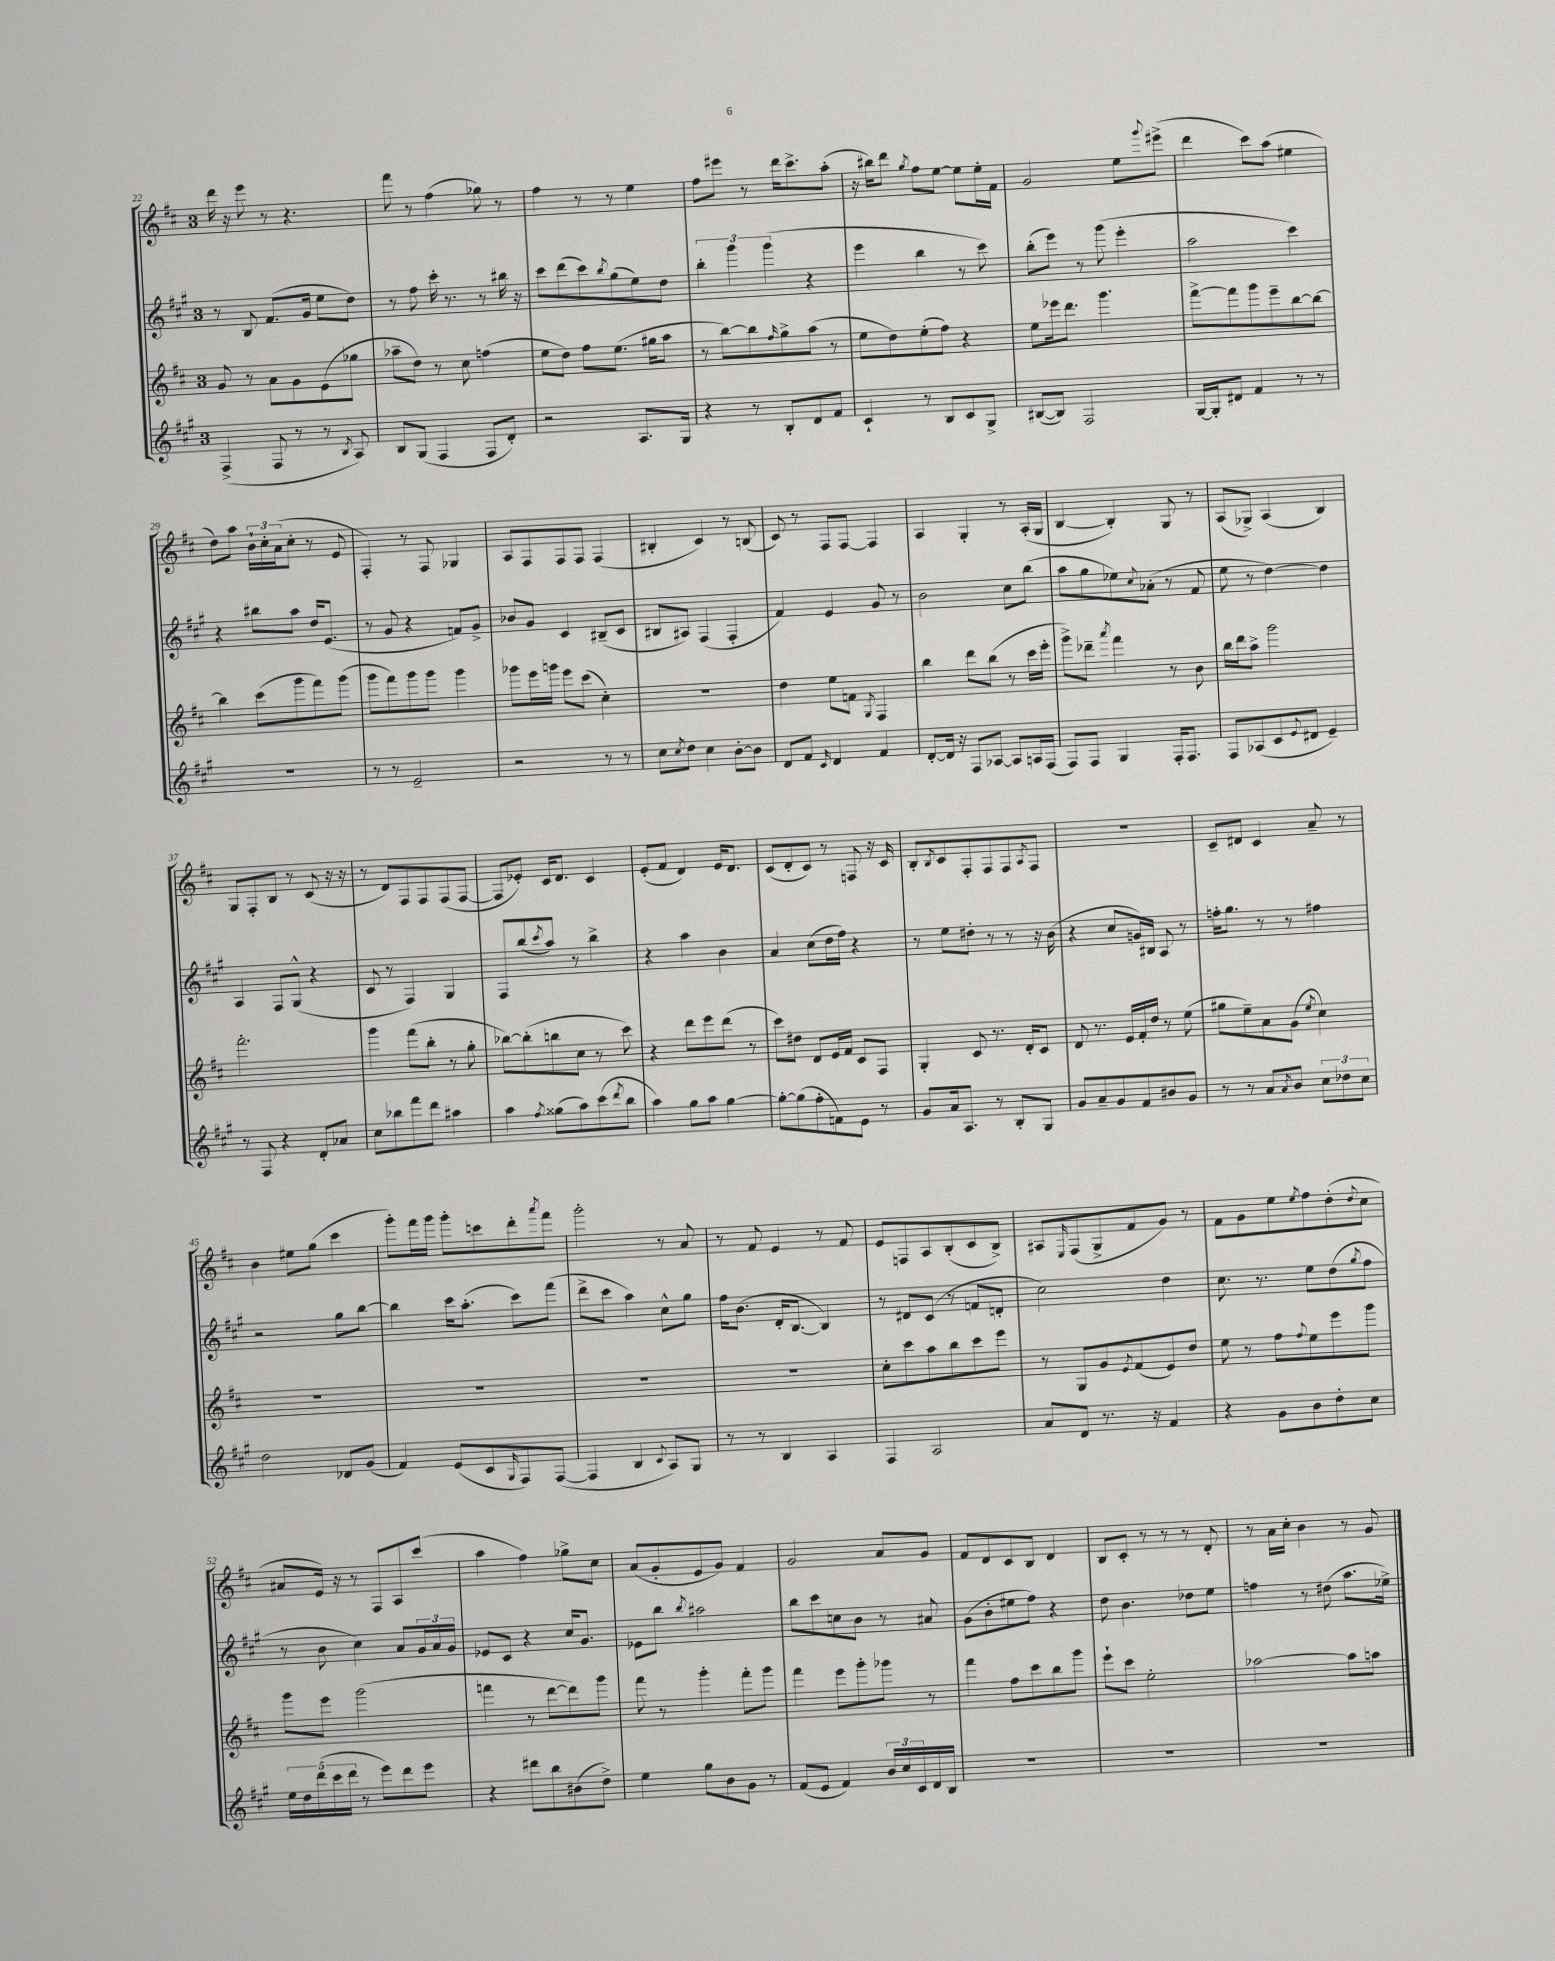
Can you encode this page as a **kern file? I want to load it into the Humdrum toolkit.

**kern	**kern	**kern	**kern
*staff4	*staff3	*staff2	*staff1
*clefG2	*clefG2	*clefG2	*clefG2
*k[f#c#g#]	*k[f#c#]	*k[f#c#g#]	*k[f#c#]
*M3/4	*M3/4	*M3/4	*M3/4
(4F#^	8g	8r	16ddd
.	.	.	16r
.	8r	8B	8eee
8F#	8a	(8.f#	8r
8r	8g	.	4.r
.	.	16g#	.
8r	(8e	8ee	.
8qB	.	.	.
8A)	8gg-	8dd)	.
=	=	=	=
8B	8aa-~	8r	8fff#
(8G#	8dd)	8ff#	8r
4F#	8r	16ccc#'	(4ff#
.	.	8.r	.
.	8cc#	.	.
8F#	(4ff	8r	8gg-)
8d')	.	16bb#	8r
.	.	16r	.
=	=	=	=
2r	8ee	8ccc#	4ff#
.	8dd)	(8ddd	.
.	8ff#	8ccc#)	8r
.	.	8qbb	.
.	(8.ee	(8gg#	8r
8.A	.	8ee)	4ee
.	16gg#	.	.
.	8aa	8dd	.
16G#	.	.	.
=	=	=	=
4r	8r	6bb'	8ff#
.	[8bb)	.	8eee#
.	.	6ggg#	.
8r	8bb]	.	8r
.	.	(6ggg#	.
.	16qqff#	.	.
8B'	8gg^	.	16ddd
.	.	.	8.ccc#^
8d	(8aa	4r	.
8f#	8r	.	(8aa'
=	=	=	=
4c#`	8ee	4eee	16r
.	.	.	16bb#)
.	8dd)	.	8ddd
.	.	.	8qgg
8r	(8ee'	4bb	8ff#
8B	8ff#)	.	[8ee
8c#	4r	8r	8ee]
8G#^	.	8ccc#)	16ee'
.	.	.	16f#
=	=	=	=
([8B#	8ee	(8bb'	2g
8B#])	16eee-	8eee)	.
.	8.ddd	.	.
2F#	.	8r	.
.	4.ggg	(8ggg#	.
.	.	4eee'	8ee
.	.	.	8qqggg
.	.	.	(8eee#^
=	=	=	=
[16G#	[8fff#^	2aa	4ddd
16G#']	.	.	.
8d#	8fff#]	.	.
4f#	8ggg	.	8ccc#)
.	8eee~	.	(8aa
8r	[8bb	4ccc#)	4ee#
8r	8bb_	.	.
=	=	=	=
2.r	4bb]	4r	8dd)
.	.	.	8aa
.	(8ccc#	8bb#	24b`
.	.	.	24cc#'
.	.	.	(24a
.	8ggg	8aa	8cc#'
.	8fff#)	16dd	8r
.	.	(8.e	.
.	(8ggg	.	8e
=	=	=	=
8r	8ggg	8r	4F#')
8r	8fff#)	8g#	.
2e~	8ggg	4r	8r
.	8ggg	.	8F#
.	4ggg	8f)	4G-
.	.	8g#^	.
=	=	=	=
2r	8ggg-	8b-	8A
.	16eee	8g#	8F#
.	16ggg	.	.
.	8eee	4c#	8F#
.	(8ccc#	.	8F#
8r	4cc#')	(8B#~	(4F#
8r	.	8c#	.
=	=	=	=
8cc#	2.r	8B#	4B#'
8qcc#	.	.	.
8dd	.	8A#)	.
4cc#	.	(4F#	4c#)
[8b'	.	4F#'	8r
8b]	.	.	(8B
=	=	=	=
8d	4dd	4f#)	8c#)
8f#	.	.	8r
16qqc#	.	.	.
4d	8ee	4e	8F#
.	8f	.	[8F#
.	8qG	.	.
4f#	4F#	8g#	4F#]
.	.	8r	.
=	=	=	=
[8d'	4bb	2b	4A
16d]	.	.	.
16r	.	.	.
8F#	8ddd	.	4G'
[8A-	(8bb	.	.
8A-]	8r	8cc#	8r
16A	16ccc#	(8bb	(16A'
(16F#	16eee'	.	16G
=	=	=	=
8F#)	8ggg^)	8aa	[4B
8F#	8ddd-~	8gg#	.
.	8qaaa	.	.
4G#	4fff#	8ee-)	4B'])
.	.	8qqcc#	.
.	.	(8a-'	.
16F#'	8r	8r	8G
8.F#	.	.	.
.	8b	8f#	8r
=	=	=	=
8F#	16bb	8ee	(8A
.	16ddd	.	.
(8A-	8aa^	8r	8G-^)
8c#	2ggg	[4dd)	(4A
8qqe	.	.	.
8d#	.	.	.
4e~)	.	4dd]	4B)
=	=	=	=
8r	2.fff#'	4A	8G
8F#	.	.	8F#'
4r	.	8F#	8B
.	.	(8G#^^	8r
8d'	.	4r	(8c#
8a-	.	.	16r
.	.	.	16r
=	=	=	=
8cc#	4ggg	8c#	8r
8bb-	.	8r	8d)
8fff#	(8fff#	4F#)	8F#
8ddd	8bb'	.	8F#
4aa#	8r	4G#	(8F#
.	8gg'	.	[8F#
=	=	=	=
4aa	[8bb-)	8F#	8F#]
.	(8bb-']	(8bb	8e-')
8qff#	.	8qccc#	.
(8gg##	8bb	8aa)	16c#
.	.	.	8.d
8aa)	8cc#	8r	.
(8ccc#	8r	4bb^	4c#
8qddd	.	.	.
8bb	8ccc#)	.	.
=	=	=	=
4aa)	4r	4r	(8e'
.	.	.	8f#
8gg#	8ddd	4aa	4d)
8aa	8eee	.	.
[4gg#	(8ddd	4b	16e
.	.	.	8.d
.	8r	.	.
=	=	=	=
8gg#'_	8ccc#)	4a	(8c#
(8gg#]	8dd#	.	8d'
8ff#'	8d	(8cc#	8c#)
8f)	16e	16dd	8r
.	16f#	16ff#)	.
8e	8c#	4r	8F
8r	8F#	.	16r
.	.	.	16c#
=	=	=	=
8g#	4G'	8r	8B'
.	.	.	8qB
16a	.	8ee	8c#
8.A	.	.	.
.	8c#	8dd#'	8F#'
8r	8.r	8r	8F#
8B'	.	8r	8F#
.	16d'	.	.
.	.	.	8qA
8G#	8c#	16r	8F#
.	.	(16b	.
=	=	=	=
8g#	8d	4r	2.r
8a~	8.r	.	.
8g#	.	8cc#	.
.	16e	.	.
8f#	16f#'	16g)	.
.	16dd	16B#	.
8b#	8r	8A	.
8g#	(8ee	8r	.
=	=	=	=
8r	8gg#	16ff'	8c#~
.	.	8.gg#	.
8r	8ee~)	.	8d#
8a	8a	8r	4c#
8qa	.	.	.
8b	(8g	8r	.
.	8qee	.	.
12cc#	4cc#)	4ff#	8a~
12dd-	.	.	.
.	.	.	8r
12cc#	.	.	.
=	=	=	=
2dd	2.r	2r	4b
.	.	.	8ee#
.	.	.	(8gg
8d-	.	8gg#	4ccc#
(8g#	.	[8bb	.
=	=	=	=
4f#)	2.r	4bb]	8ggg')
.	.	.	16fff#
.	.	.	16ggg
(8e	.	16ccc#	8ggg'
.	.	(8.aa'	.
8c#	.	.	8ccc
16qqG#	.	.	.
8F#)	.	8ccc#)	8ddd'
.	.	.	8qaaa
([8F#	.	(8fff#	8fff#
=	=	=	=
4F#]	2.r	8ddd^	2ggg'
.	.	8ccc#	.
4B	.	4aa)	.
8qqc#	.	.	.
8A)	.	8cc#^^	8r
8G#	.	8gg#	8a
=	=	=	=
8r	2.r	16ff#	8r
.	.	(8.b	.
8r	.	.	8f#
4B	.	16d'	4e
.	.	[8.B	.
4A	.	4B])	8r
.	.	.	8f#
=	=	=	=
4F#	8cc#'	8r	8e
.	8ccc#	8d#	8F
2A	8aa	(8c#	8A
.	8bb	8r	(8B'
.	8ccc#	8f	8c#
.	8eee	8d'	8B^)
=	=	=	=
8a	8r	2cc#)	8A#
.	.	.	16qqE
8d	8G	.	(8F#
8.r	8g	.	8G^
.	8qe	.	.
.	(8f#	.	8f#
16r	.	.	.
4f#	8e)	4dd	8g)
.	8dd	.	8r
=	=	=	=
4r	8ee	8.cc#	8f#
.	8r	.	8g
.	.	8.r	.
8g#	8ff#	.	8ee
.	8qqff#	.	8qee
8b	8ee	8ee	8ff#
8dd'	8eee	(8dd	(8dd'
.	.	8qgg#	8qqdd
8cc#	8ggg	8ff#	8cc#
=	=	=	=
20ee	8ggg	8r	8a#
20dd	.	.	.
(20ddd	.	.	.
.	8eee	8b	16e)
20ccc#	.	.	.
.	.	.	16r
20ddd	.	.	.
8r	(2ggg	4cc#)	8r
8eee)	.	.	8F#
8ddd	.	8a	8A
8eee	.	24g#	(8ccc#
.	.	24a	.
.	.	24g#	.
=	=	=	=
4r	4fff	8e-	4aa
.	.	8c#	.
8ddd#	8r	4r	4ff#)
8bb	[8ddd	.	.
(8b#	8ddd])	16cc#	8gg-^
.	.	8.g#	.
8dd^)	8ggg	.	8cc#
=	=	=	=
4ee	8fff#	8e-	(8a
.	8r	8bb	8g'
.	.	8qbb	.
8gg#	4ggg'	2aa#	8e
8b	.	.	8g)
8g#	8fff#'	.	4f#
8r	8ggg	.	.
=	=	=	=
(8f#	4fff#	8bb	2g
8e	.	8ccc#	.
4f#)	8eee	8cc	.
.	8ggg'	8b	.
24b	8ggg-	8r	8a
24cc#	.	.	.
24c#	.	.	.
16d	8r	8a#	8g
16B	.	.	.
=	=	=	=
2.r	4fff#	(8g#	8f#
.	.	8b'	8d
.	8ff#	8ee#	8c#
.	8ccc#	8ff#)	8B
.	8bb	4r	4d
.	8ggg	.	.
=	=	=	=
2.r	8eee`	8dd	8B
.	8ccc#	4.b	8c#'
.	2ee'	.	8r
.	.	.	8r
.	.	8dd-	8r
.	.	8ee	8d'
=	=	=	=
2.r	[2aa-	4ff	8r
.	.	.	16a
.	.	.	16cc#'
.	.	8r	4b
.	.	(8dd#	.
.	8aa-]	8.aa	8r
.	8aa	.	8g
.	.	16ee-^)	.
==	==	==	==
*-	*-	*-	*-
